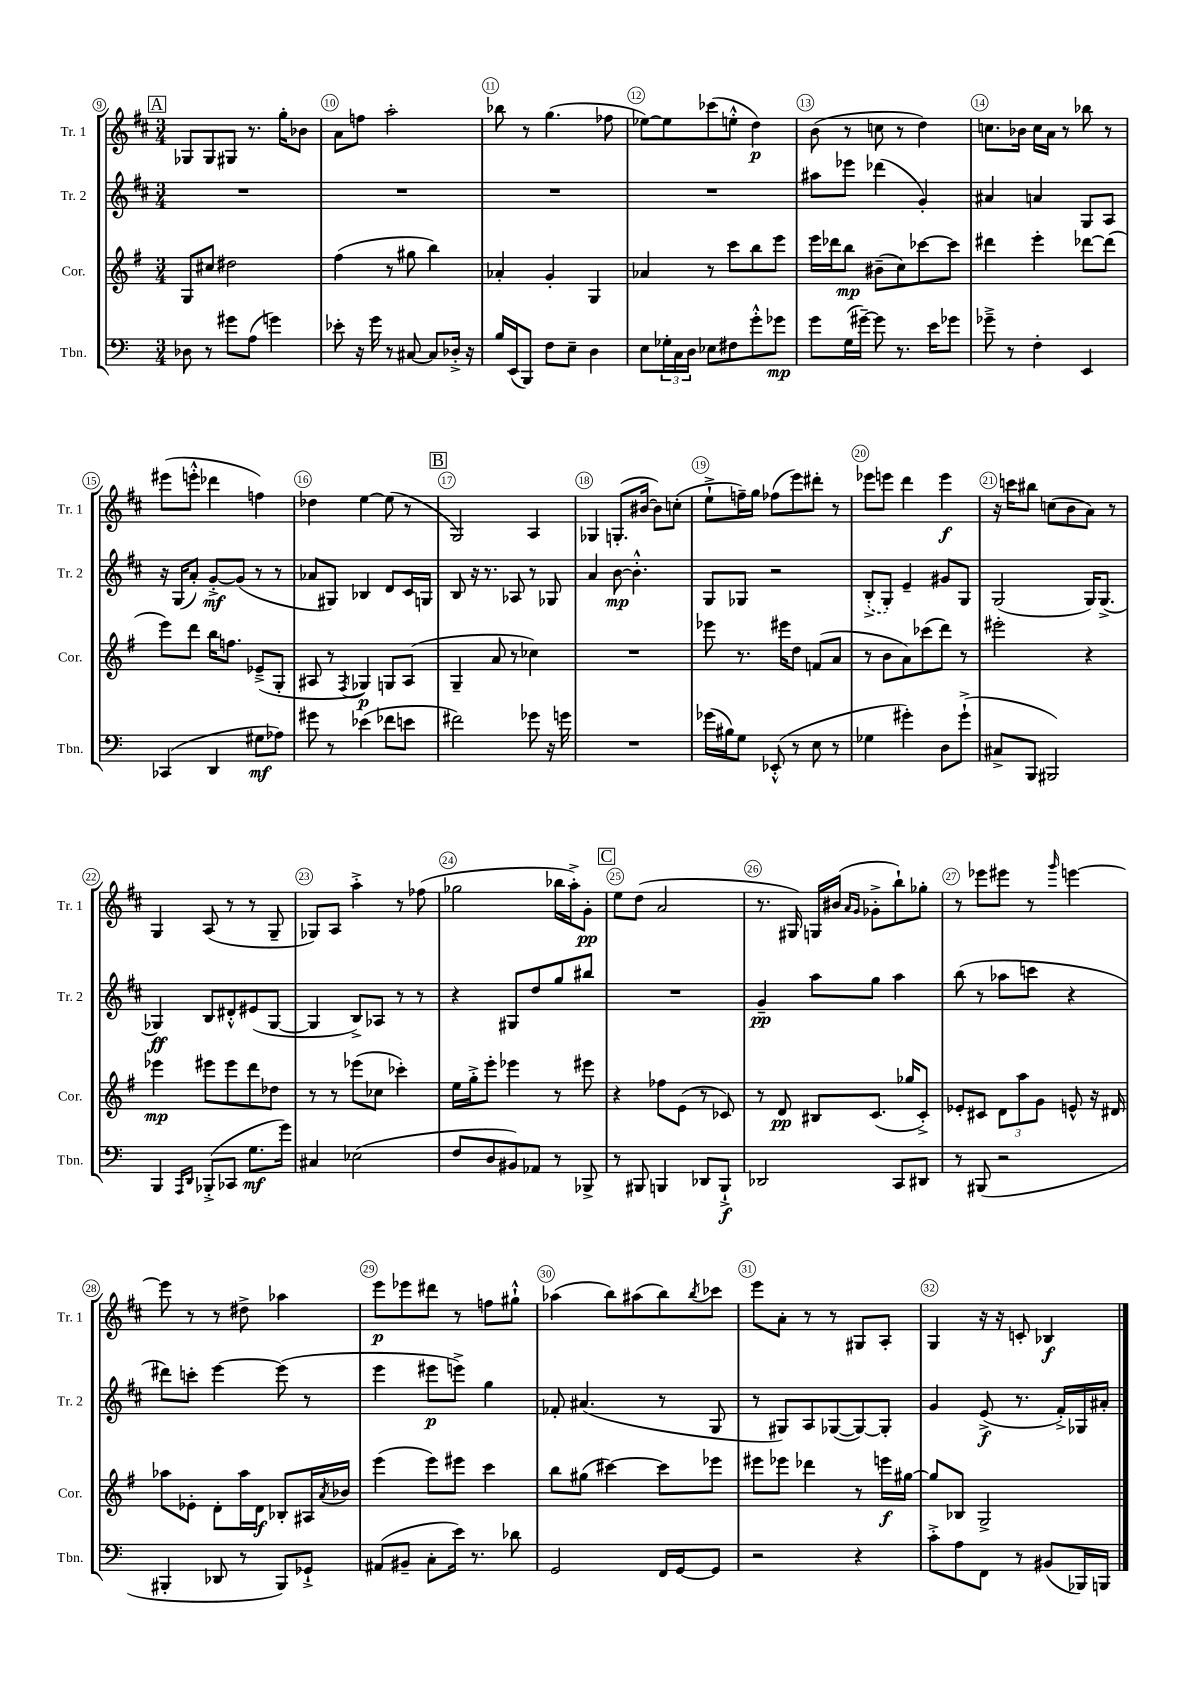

**kern	**kern	**kern	**kern
*staff4	*staff3	*staff2	*staff1
*clefF4	*clefG2	*clefG2	*clefG2
*k[]	*k[f#]	*k[f#c#]	*k[f#c#]
*M3/4	*M3/4	*M3/4	*M3/4
8D-\	8G/L	2.r	8G-/L
8r	8cc#/J	.	8G-/
8g#\L	2dd#\	.	8G#/J
(8A\J	.	.	8.r
4g\)	.	.	.
.	.	.	16gg'\LK
.	.	.	8b-\J
=	=	=	=
8e-'\	(4ff#\	2.r	8a\L
16r	.	.	8ff\J
16g\	.	.	.
8r	8r	.	2aa'\
[8C#/	8gg#\	.	.
8C#/]L	4bb\)	.	.
16D-'^/Jk	.	.	.
16r	.	.	.
=	=	=	=
16B/LL	4a-'/	2.r	8bb-\
(16EE/J	.	.	.
8BBB/J)	.	.	8r
8F\L	4g'/	.	(4.gg\
8E~\J	.	.	.
4D\	4G/	.	.
.	.	.	8ff-\
=	=	=	=
8E\L	4a-/	2.r	[8ee-\L)
24G-'\L	.	.	8ee-\]
24C\	.	.	.
24D\JJ	.	.	.
8E-\L	8r	.	(8ccc-\
8F#\	8ccc\L	.	8ee'^^\J
8g'^^\	8bb\	.	4dd\)
8g-\J	8eee\J	.	.
=	=	=	=
8g\L	16eee\LL	8aa#\L	(8b\
.	16ddd-\J	.	.
(16G\L	8bb\J	8eee-\J	8r
[16g#~\JJ)	.	.	.
8g#\]	(8b#~\L	(4ddd-\	8cc\
8.r	8cc\)	.	8r
.	[8ccc-\	4g'/)	4dd\)
16e\LK	.	.	.
8g-\J	8ccc-\]J	.	.
=	=	=	=
8g-~^\	4ddd#\	4a#/	8.cc\L
8r	.	.	.
.	.	.	16b-\Jk
4F'\	4eee'\	4a/	16cc\LL
.	.	.	16a\JJ
.	.	.	8r
4EE/	[8ddd-\L	8G/L	8bb-\
.	(8ddd-\]J	8A/J	8r
=	=	=	=
(4CC-/	8eee\L)	16r	(8eee#\L
.	.	(16G/LK	.
.	8ddd\J	8a'/J)	8eee'^^\J
4DD/	16bb\LK	[8g'^/L	4ddd-\
.	8.ff\J	.	.
.	.	(8g/]J	.
8G#\L	(8e-~^/L	8r	4ff\)
8A-\J)	8G'/J	8r	.
=	=	=	=
8g#\	8A#/	8a-/L	4dd-\
8r	8r	8G#/J)	.
.	8qF#/	.	.
(4e-\	4G-/)	4B-/	[4ee\
8f-\L	8G/L	8d/L	(8ee\]
8e\J	(8A#/J	16c#/L	8r
.	.	16G/JJ	.
=	=	=	=
2f#\)	4G~/	8B/	2G/)
.	.	16r	.
.	.	8.r	.
.	8a/	.	.
.	8r	8A-/	.
8g-\	4cc-\)	8r	4A/
16r	.	8G-/	.
16g\	.	.	.
=	=	=	=
2.r	2.r	4a/	4G-/
.	.	[8b\	(8.G'/L
.	.	4.b'^^\]	.
.	.	.	[16b#/Jk
.	.	.	8b#\]L)
.	.	.	(8cc'\J
=	=	=	=
(16g-\LL	8eee-\	8G/L	8ee`^\L
16B#\J)	.	.	.
8G\J	8.r	8G-/J	16ff~\L)
.	.	.	16gg\JJ
(8EE-'^^/	.	2r	(8ff-\L
.	16eee#\LK	.	.
8r	8dd\J	.	8eee\)
8E\	(8f/L	.	8ddd#'\J
8r	8a/J	.	8r
=	=	=	=
4G-\	8r	(8B'^/L	8eee-\L
.	8b\L	8G'/J)	8eee\J
4g#'\)	8a\)	4e~/	4ddd\
.	(8ccc-\	.	.
8D\L	8ddd\J)	8g#/L	4eee\
(8g#`^\J	8r	8G/J	.
=	=	=	=
8C#^/L	2eee#'\	(2G/	16r
.	.	.	16ccc\LK
8BBB/J	.	.	8bb#\J
2BBB#/)	.	.	(8cc\L
.	.	.	8b\
.	4r	16G/LK)	8a\J)
.	.	(8.G^/J	.
.	.	.	8r
=	=	=	=
4BBB/	4eee-\	4G-/)	4G/
16qqAAA/LL	.	.	.
16qqDD/JJ	.	.	.
(8BBB-'^/L	8eee#\L	8B/L	(8A/
8CC-/J	8eee#\	8d#'^^/	8r
8.G\L	8ddd\	(8e#/	8r
.	8dd-\J	[8G-/J	8G~/
16g\Jk)	.	.	.
=	=	=	=
4C#/	8r	4G-/]	8G-/L)
.	8r	.	8A/J
(2E-\	(8eee-\L	8B^/L)	4aa'^\
.	8cc-\J	8A-/J	.
.	4ccc-'\)	8r	8r
.	.	8r	(8ff-\
=	=	=	=
8F/L	16ee\LL	4r	2gg-\
.	16gg'^\J	.	.
8D/	8eee'\J	.	.
8BB#/)	4eee-\	8G#/L	.
8AA-/J	.	8dd/	.
8r	8r	8gg/	16bb-\LL
.	.	.	16aa'^\J)
8BBB-^/	8eee#\	8bb#/J	8g'\J
=	=	=	=
8r	4r	2.r	8ee\L
8BBB#/	.	.	(8dd\J
4BBB/	8ff-\L	.	2a/
.	(8e\J	.	.
8DD-/L	8r	.	.
8BBB`^/J	8c-/)	.	.
=	=	=	=
2DD-/	8r	4g~/	8.r
.	8d/	.	.
.	.	.	16G#/)
.	8B#/L	8aa\L	16G/LL
.	.	.	(16b#/JJ
.	.	.	16qqa/LL
.	.	.	16qqg/JJ
.	(8.c/J	8gg\J	8g-'^\L
8CC/L	.	4aa\	8bb`\)
.	16gg-/LK	.	.
8DD#/J	8c'^/J)	.	8gg-'\J
=	=	=	=
8r	8e-'/L	(8bb\	8r
(8BBB#/	8c#/J	8r	8eee-\L
2r	12d\L	8aa-\L	8eee#\J
.	12aa\	.	.
.	.	8ccc\J	8r
.	12g\J	.	.
.	.	.	16qqggg/
.	8e^^/	4r	[4eee\
.	16r	.	.
.	16d#/	.	.
=	=	=	=
4BBB#'/	8aa-\L	8ddd#\L)	8eee\]
.	8e-'\J	8ccc'\J	8r
8DD-/	8d'\L	[4eee\	8r
8r	16aa-\L	.	8dd#^\
.	16d\JJ	.	.
8BBB#/L)	8B-'/L	(8eee\]	4aa-\
8GG-`^/J	16A#/L	8r	.
.	8qa/	.	.
.	16b-/JJ	.	.
=	=	=	=
(8AA#/L	(4eee\	4eee\	8eee\L
8BB#~/J	.	.	8eee-\
8C'\L	8eee\L)	8eee#\L	8ddd#\J
16e\Jk)	8eee#\J	8eee^\J)	8r
8.r	.	.	.
.	4ccc\	4gg\	8ff\L
8d-\	.	.	8gg#`^^\J
=	=	=	=
2GG/	8bb\L	8f-'/	(4aa-\
.	(8gg#\J	(4.a#/	.
.	[4ccc#\)	.	8bb\L)
.	.	.	(8aa#\
16FF/LL	8ccc#\]L	8r	8bb\)
[16GG/J	.	.	.
.	.	.	8qbb/
8GG/]J	8eee-\J	8G/	8ccc-\J
=	=	=	=
2r	8eee#\L	8r	8eee\L
.	8eee-\J	8G#/L)	8a'\J
.	4ddd-\	8A/	8r
.	.	([8G-/	8r
4r	8r	8G-/_)	8G#/L
.	16eee\LL	8G-'/]J	8A'/J
.	[16gg#\JJ	.	.
=	=	=	=
8c'^\L	8gg#/]L	4g/	4G/
8A\	8B-/J	.	.
8FF\J	2G^/	(8e^/	16r
.	.	.	16r
8r	.	8.r	8c'/
(8BB#/L	.	.	4B-/
.	.	16f#'^/LL)	.
16BBB-/L)	.	16G-/	.
16BBB/JJ	.	16a#'/JJ	.
==	==	==	==
*-	*-	*-	*-
